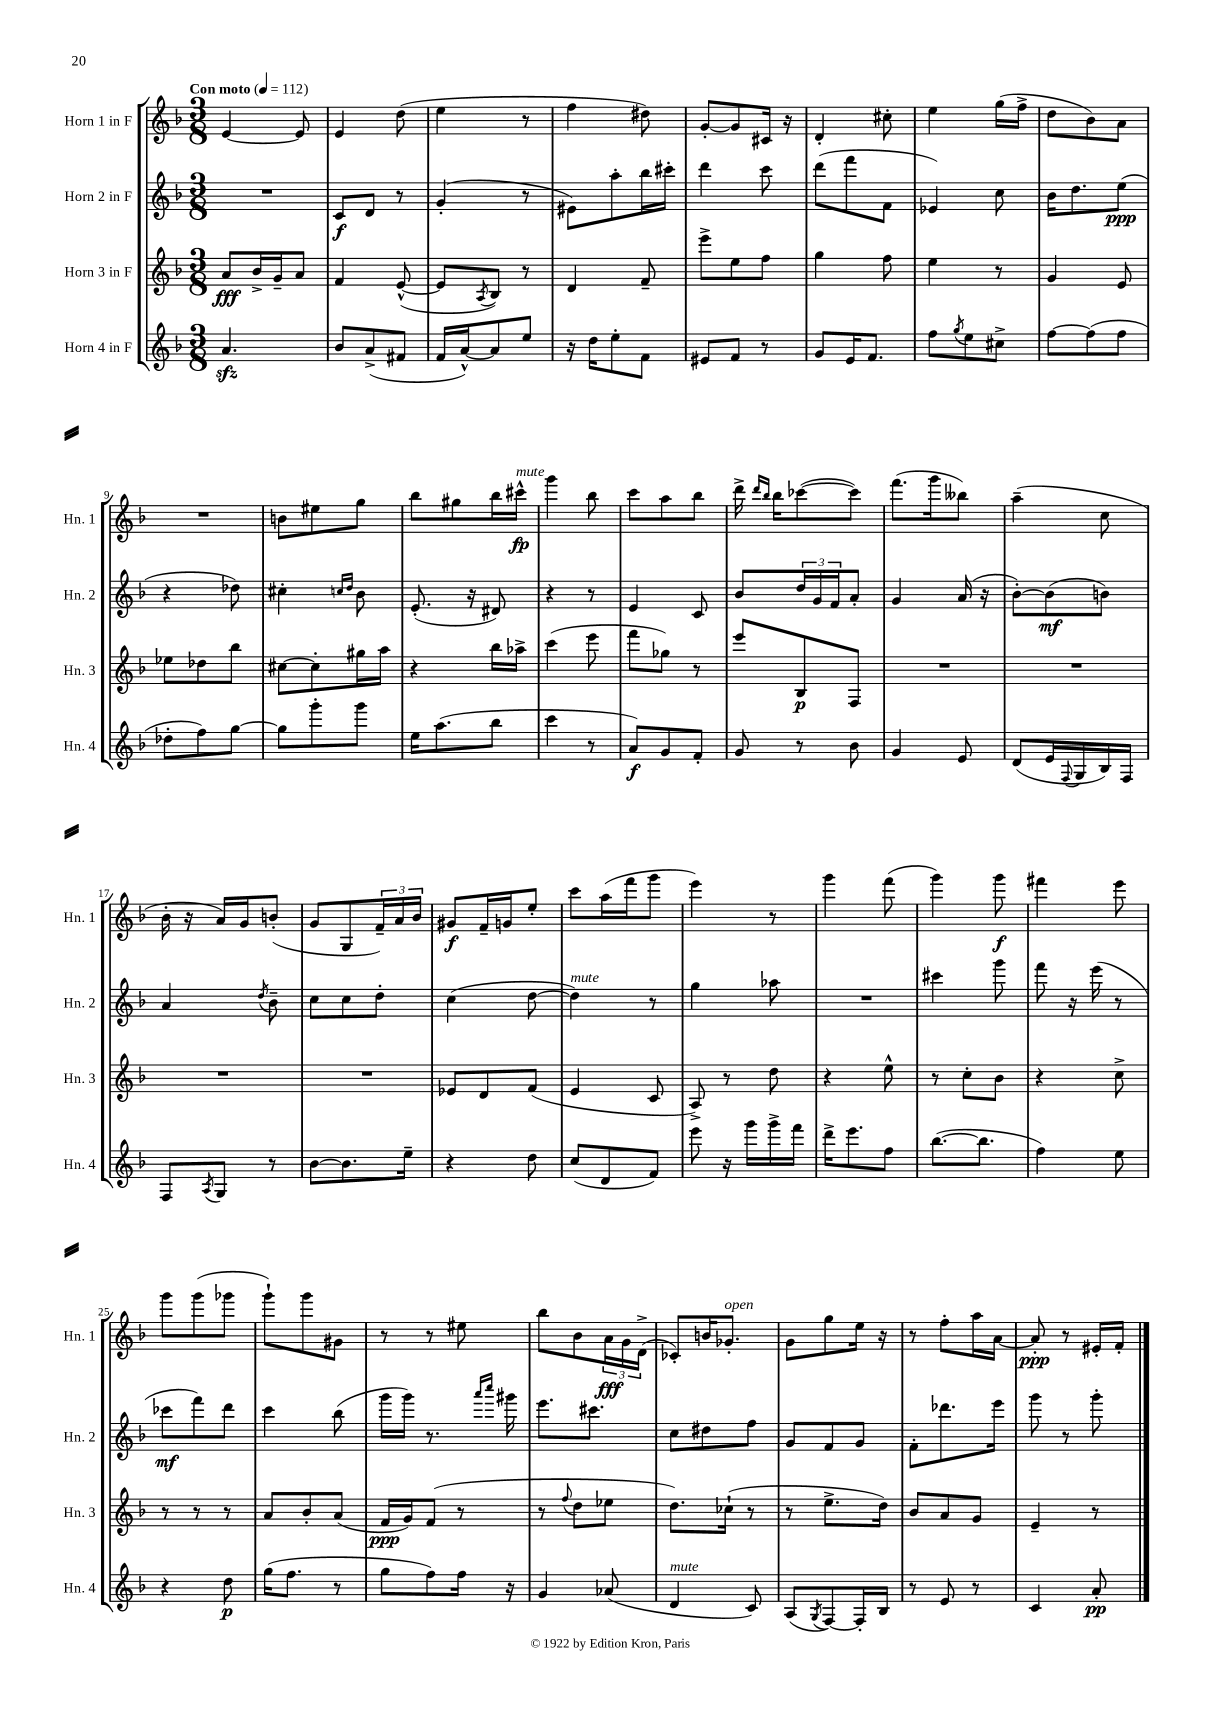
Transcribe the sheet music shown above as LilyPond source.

<<
\new StaffGroup <<
\new Staff = "s0" \with { instrumentName = "Horn 1 in F" shortInstrumentName = "Hn. 1" } {
    \clef treble \key f \major \numericTimeSignature \time 3/8 \tempo "Con moto" 4 = 112
    e'4~ e'8 |
    e'4 d''8( |
    e''4 r8 |
    f''4 dis''8) |
    g'8~-. g'8 cis'16 r16 |
    d'4-. cis''8-. |
    e''4 g''16( f''16-> |
    d''8 bes'8) a'8 |
    R4. |
    b'8 eis''8 g''8 |
    bes''8 gis''8 bes''16 cis'''16-^\fp^\markup { \italic "mute" } |
    g'''4 bes''8 |
    c'''8 a''8 bes''8 |
    d'''16-> \grace { d'''16 bes''16 } bes''16 ces'''8~( ces'''8) |
    f'''8.( g'''16 beses''8) |
    a''4--( c''8 |
    bes'16-. r16 a'16) g'16 b'8-.( |
    g'8 g8 \tuplet 3/2 { f'16--) a'16 bes'16 } |
    gis'8\f f'16-- g'16 e''8-. |
    c'''8 a''16( f'''16 g'''8 |
    e'''4) r8 |
    g'''4 f'''8( |
    g'''4) g'''8\f |
    fis'''4 e'''8 |
    g'''8 g'''8( ges'''8 |
    g'''8-!) g'''8 gis'8 |
    r8 r8 eis''8 |
    bes''8 bes'8 \tuplet 3/2 { a'16\fff g'16 d'16->( } |
    ces'8-.) b'16 ges'8.-.^\markup { \italic "open" } |
    g'8 g''8 e''16 r16 |
    r8 f''8-. a''16 a'16~ |
    a'8-.\ppp r8 eis'16-. f'16-. \bar "|." |
}
\new Staff = "s1" \with { instrumentName = "Horn 2 in F" shortInstrumentName = "Hn. 2" } {
    \clef treble \key f \major \numericTimeSignature \time 3/8
    R4. |
    c'8\f d'8 r8 |
    g'4-.( r8 |
    eis'8) a''8-. bes''16 cis'''16-. |
    d'''4 c'''8 |
    d'''8( f'''8 f'8 |
    ees'4) c''8 |
    bes'16 d''8. e''8\ppp( |
    r4 des''8) |
    cis''4-. \grace { c''16 d''16 } bes'8 |
    e'8.-.( r16 dis'8) |
    r4 r8 |
    e'4 c'8 |
    bes'8 \tuplet 3/2 { d''16 g'16 f'16 } a'8-. |
    g'4 a'16( r16 |
    bes'8~-.) bes'8\mf( b'8) |
    a'4 \acciaccatura { d''8 } bes'8-- |
    c''8 c''8 d''8-. |
    c''4( d''8~ |
    d''4^\markup { \italic "mute" }) r8 |
    g''4 aes''8 |
    R4. |
    cis'''4 g'''8 |
    f'''8 r16 e'''16( r8 |
    ces'''8\mf f'''8) d'''8 |
    c'''4 bes''8( |
    g'''16 g'''16) r8. \grace { a'''16 c''''16 } gis'''16 |
    e'''8. cis'''8. |
    c''8 dis''8 f''8 |
    g'8 f'8 g'8 |
    f'8-. des'''8. e'''16 |
    g'''8 r8 g'''8-. \bar "|." |
}
\new Staff = "s2" \with { instrumentName = "Horn 3 in F" shortInstrumentName = "Hn. 3" } {
    \clef treble \key f \major \numericTimeSignature \time 3/8
    a'8\fff bes'16-> g'16-- a'8 |
    f'4 e'8~-^( |
    e'8 \acciaccatura { a8 } bes8) r8 |
    d'4 f'8-- |
    e'''8-> e''8 f''8 |
    g''4 f''8 |
    e''4 r8 |
    g'4 e'8 |
    ees''8 des''8 bes''8 |
    cis''8~ cis''8-. gis''16 a''16 |
    r4 bes''16 aes''16-> |
    c'''4( e'''8 |
    f'''8 ges''8) r8 |
    e'''8 bes8\p f8 |
    R4. |
    R4. |
    R4. |
    R4. |
    ees'8 d'8 f'8( |
    e'4 c'8 |
    a8->) r8 d''8 |
    r4 e''8-^ |
    r8 c''8-. bes'8 |
    r4 c''8-> |
    r8 r8 r8 |
    a'8 bes'8-. a'8( |
    f'16\ppp g'16) f'8( r8 |
    r8 \appoggiatura { f''8 } d''8 ees''8 |
    d''8.) ces''16-!( r8 |
    r8 e''8.-> d''16) |
    bes'8 a'8 g'8 |
    e'4-- r8 \bar "|." |
}
\new Staff = "s3" \with { instrumentName = "Horn 4 in F" shortInstrumentName = "Hn. 4" } {
    \clef treble \key f \major \numericTimeSignature \time 3/8
    a'4.\sfz |
    bes'8 a'8->( fis'8 |
    f'16 a'16~-^) a'8 e''8 |
    r16 d''16 e''8-. f'8 |
    eis'8 f'8 r8 |
    g'8 e'16 f'8. |
    f''8 \acciaccatura { g''8 } e''8 cis''8-> |
    f''8~ f''8( f''8 |
    des''8-. f''8) g''8~ |
    g''8 g'''8-. g'''8 |
    e''16 a''8.( bes''8 |
    c'''4 r8 |
    a'8\f) g'8 f'8-. |
    g'8 r8 bes'8 |
    g'4 e'8 |
    d'8( e'16 \appoggiatura { f8 } g16 bes16) f16 |
    f8 \acciaccatura { a8 } g8 r8 |
    bes'8~ bes'8. e''16-- |
    r4 d''8 |
    c''8( d'8 f'8) |
    e'''8 r16 g'''16 g'''16-> f'''16 |
    d'''16-> e'''8. f''8 |
    bes''8.~( bes''8. |
    f''4) e''8 |
    r4 d''8\p |
    g''16( f''8. r8 |
    g''8 f''8) f''16 r16 |
    g'4 aes'8( |
    d'4^\markup { \italic "mute" } c'8) |
    a8( \acciaccatura { g8 } f8~) f16-. bes16 |
    r8 e'8 r8 |
    c'4 a'8-.\pp \bar "|." |
}
>>
>>
